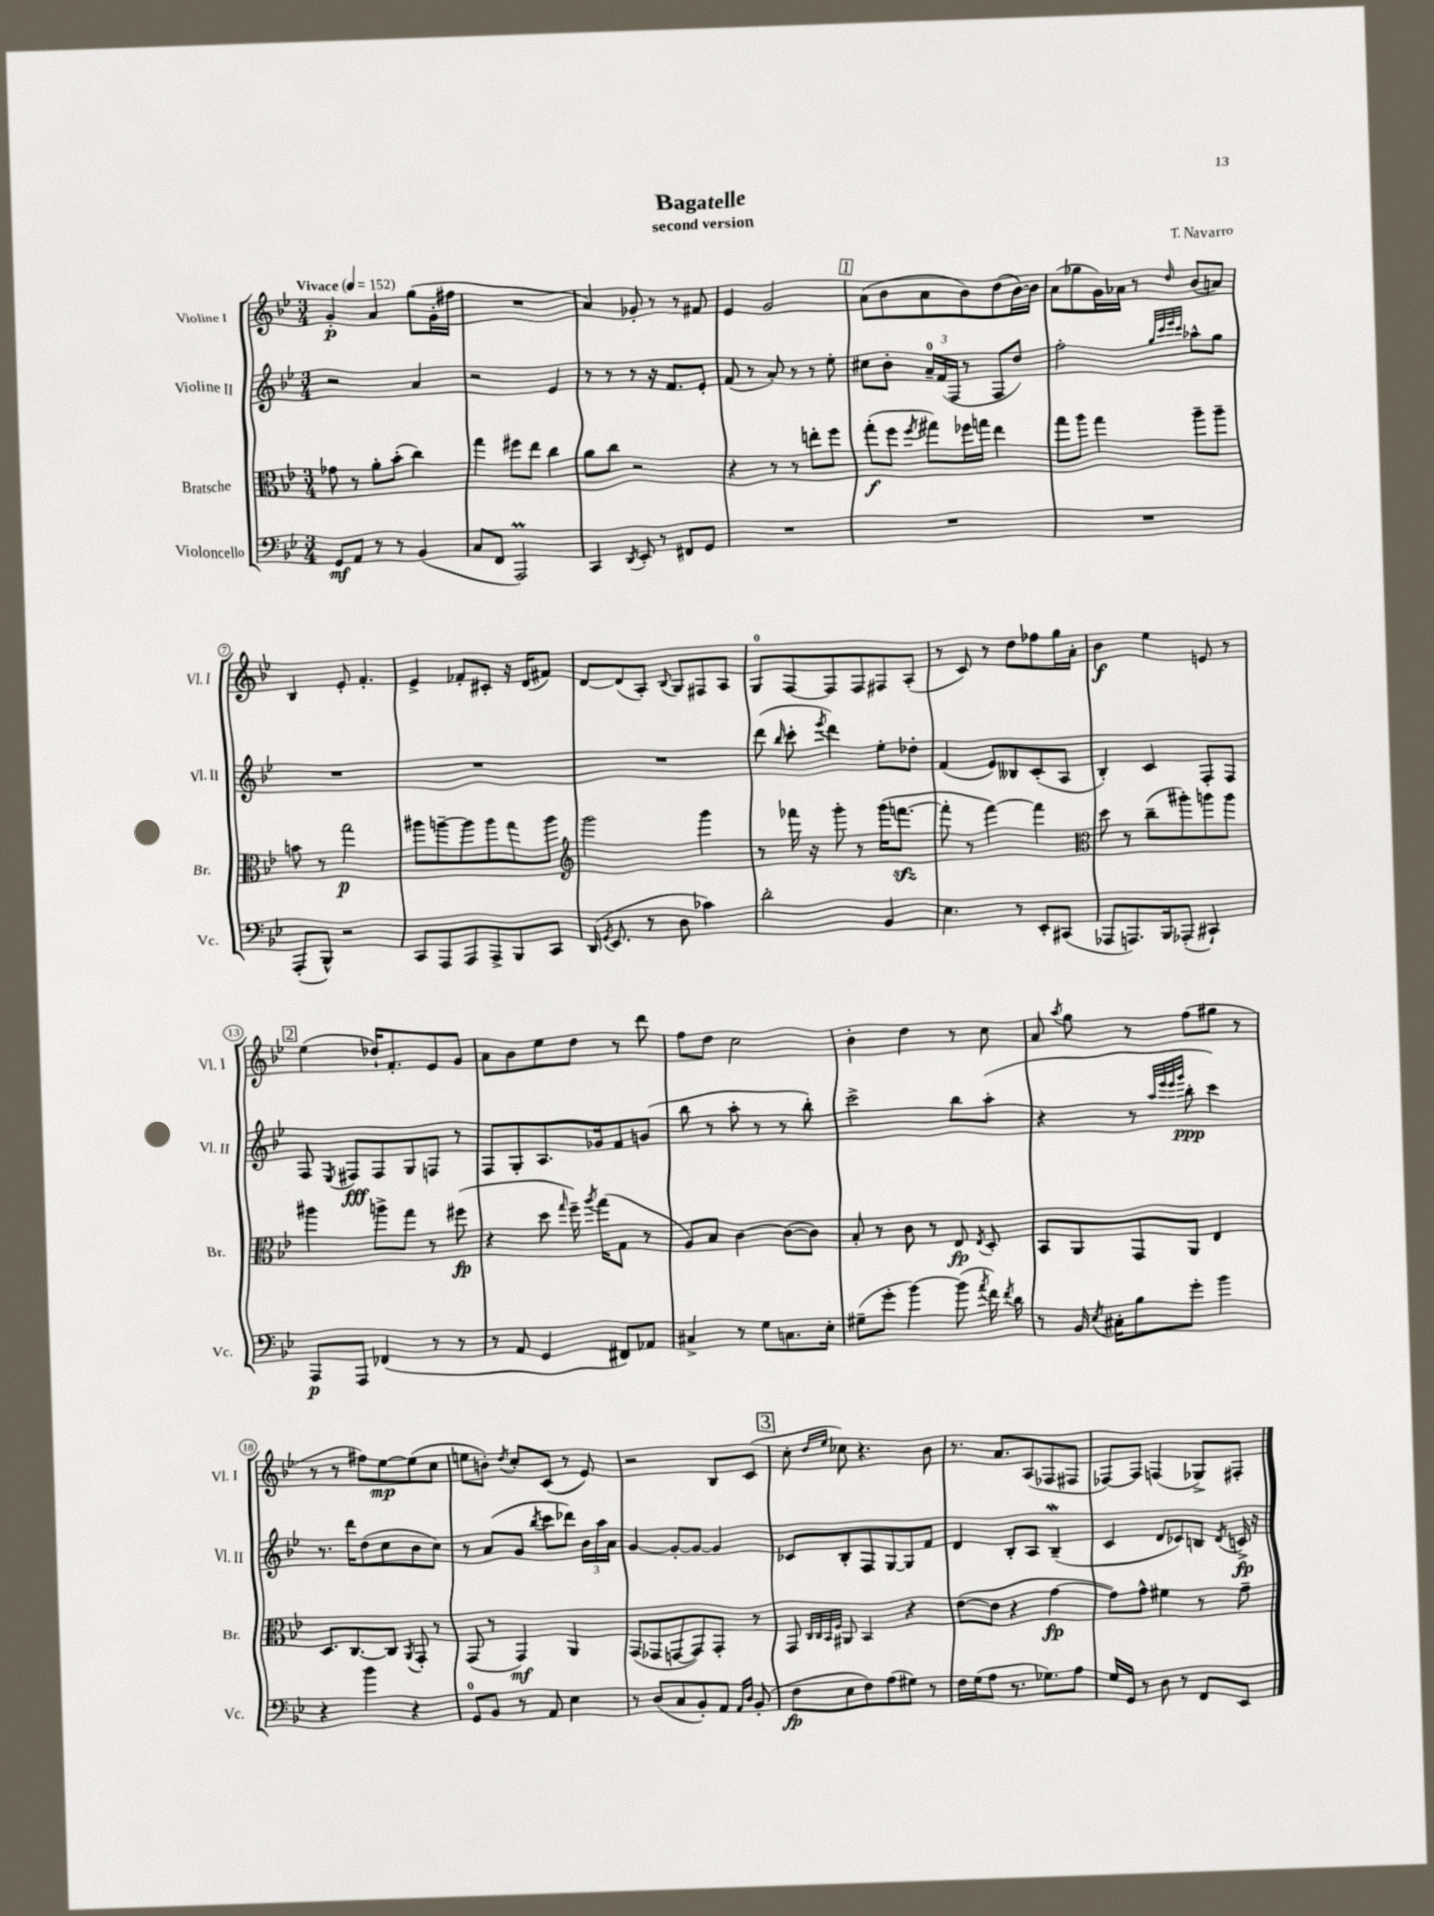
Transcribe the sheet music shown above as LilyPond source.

\header { title = "Bagatelle" composer = "T. Navarro" subtitle = "second version" }
<<
\new StaffGroup <<
\new Staff = "s0" \with { instrumentName = "Violine I" shortInstrumentName = "Vl. I" } {
    \clef treble \key bes \major \numericTimeSignature \time 3/4 \tempo "Vivace" 4 = 152
    \autoBeamOff g'4-.\p a'4 g''8[( g'16-. fis''16] |
    R2. |
    a'4) ges'8-. r8 r8 fis'8 |
    ees'4 g'2 |
    \mark \markup { \box "1" } a'8[( bes'8 a'8 bes'8) d''8( bes'16~) bes'16] |
    a'8[( ges''8 g'16) aes'16] r8 \grace { d''16 } bes'8[( a'8]) |
    bes4 ees'8-. f'4.-. |
    ees'4-> fes'8[-. cis'8]-. r16 d'16[( fis'8]) |
    d'8[~ d'8( a8]-.) \appoggiatura { bes8 } g8[ fis8 a8] |
    g8[-0 f8~ f8 f8 fis8 a8]-.( |
    r8 c'8) r8 d''8[ fes''8 g''16 a'16]-. |
    bes'4\f ees''4 e'8 r8 |
    \mark \markup { \box "2" } ees''4( des''16[-!) f'8.-. ees'8 g'8] |
    a'8[ bes'8 ees''8 d''8] r8 d'''8 |
    f''8[ d''8] c''2 |
    bes'4-. d''4 r8 c''8 |
    a'8 \acciaccatura { a''8 } g''8 r8 f''8[( gis''8] r8 |
    r8 r8 fis''8[) ees''8~\mp ees''8( c''8] |
    e''8[ b'8]-.) \acciaccatura { d''8 } c''8[-. c'8]( r8 ees'8) |
    r2 bes8[ c'8]( |
    \mark \markup { \box "3" } c''8-. \grace { d''16[ ees''16] } ces''8) r4. bes'8 |
    r8. a'8.[ a8( fes8 fis8] |
    fes8[~) fes8] f4( ges8[->) fis8]-. \bar "|." |
}
\new Staff = "s1" \with { instrumentName = "Violine II" shortInstrumentName = "Vl. II" } {
    \clef treble \key bes \major \numericTimeSignature \time 3/4
    \autoBeamOff r2 a'4 |
    r2 ees'4 |
    r8 r8 r8 r16 f'8.[ ees'8]-. |
    f'8( r8 a'8-.) r8 r8 ees''8-. |
    \mark \markup { \box "1" } cis''8[ bes'8]-. \tuplet 3/2 { a'16[-0-- f'16( f16] } r8 f8[ d''8]) |
    f''2-. \grace { g''32[ c'''32 ees'''32 c'''32] } aes''8[-^ g''8] |
    R2. |
    R2. |
    R2. |
    d'''8( \grace { bes''16 } c'''8-. \acciaccatura { ees'''8 } d'''4) ees''8[-. des''8]-. |
    f'4( ees'8[) beses8 c'8-.( a8] |
    bes4-.) c'4 f8[-. f8] |
    \mark \markup { \box "2" } f8 \acciaccatura { ees8 } fis8[\fff fis8 g8 f8] r8 |
    f8[ g8-. a8. ges'16 f'8 g'8]( |
    bes''8 r8 a''8-. r8 r8 bes''8-.) |
    c'''2-> bes''8[ a''8]-.( |
    r4 r8 \grace { a''32[ ees'''32 ees'''32 g'''32] } bes''8-.\ppp c'''4) |
    r8. d'''16[ d''8( c''8 bes'8 c''8]) |
    r8 a'8[( g'8] \acciaccatura { bes''8 } c'''8[ des'''8]) \tuplet 3/2 { bes'16[ a''16 a'16] } |
    g'4~ g'8[~-. g'8]~ g'4 |
    \mark \markup { \box "3" } ces'8[ bes8-. f8 g8~ g8 f'8] |
    d'4 bes8[-. a8] bes4--\mordent( |
    c'4 d'8[ ces'8) b8] \acciaccatura { d'8 } c'16->\fp r16 \bar "|." |
}
\new Staff = "s2" \with { instrumentName = "Bratsche" shortInstrumentName = "Br." } {
    \clef alto \key bes \major \numericTimeSignature \time 3/4
    \autoBeamOff ges'8 r8 a'8[-. bes'8]-.( c''4) |
    g''4 fis''8[ ees''8] c''4 |
    a'8[ c''8] r2 |
    r4 r8 r8 e''8[-. f''8] |
    \mark \markup { \box "1" } g''8[-.\f( f''8] \acciaccatura { f''8 } gis''8[) fes''16 g''16] ees''4 |
    g''8[ a''8] g''4 a''8[-- a''8]-- |
    b'8 r8 g''2\p |
    ais''8[ a''8~-- a''8 a''8 g''8 a''8] |
    \clef treble g'''2 g'''4 |
    r8 fes'''16 r16 g'''8-. r8 g'''16[( f'''8.]~\sfz |
    f'''8-. r8 f'''4~) f'''4 |
    \clef alto d''8 r8 c''8[--( ais''8-.) a''8 a''8] |
    \mark \markup { \box "2" } ais''4 a''8[-> g''8] r8 fis''8\fp( |
    r4 d''8 \grace { g''16 } f''16--) \acciaccatura { a''8 } g''16[( g8] r8 |
    a8[) bes8] c'4~ c'8[~( c'8]) |
    bes8-. r8 c'8 r8 ees8\fp \acciaccatura { ees8 } d8-. |
    bes,8[ a,8 g,8 a,8] ees4 |
    d8.[ c8.~ c8] \acciaccatura { a,8 } g,8-. r8 |
    g,8( r8 g,4\mf) a,4 |
    g,8[( ges,8 g,8~ g,8) g,8]-. r8 |
    \mark \markup { \box "3" } g,8 \grace { c32[ c32 bes,32 f32] } ais,8 bes,4 r4 |
    ees'8[~( ees'8] r4 g'4~\fp |
    g'8[) g'8]-^ fis'4 r8 g'8-- \bar "|." |
}
\new Staff = "s3" \with { instrumentName = "Violoncello" shortInstrumentName = "Vc." } {
    \clef bass \key bes \major \numericTimeSignature \time 3/4
    \autoBeamOff g,8[\mf a,8] r8 r8 bes,4( |
    c8[ f,8] a,,2\prall) |
    c,4 \acciaccatura { d,8 } ees,8-. r8 fis,8[ g,8] |
    R2. |
    \mark \markup { \box "1" } R2. |
    R2. |
    a,,8[-.( bes,,8]-^) r2 |
    c,8[ a,,8 a,,8 a,,8-> bes,,8 c,8] |
    d,16( \acciaccatura { g,8 } ees,8. r8 d8 ces'4) |
    d'2-. bes,4 |
    ees4. r8 ees,8[-. cis,8]( |
    aes,,8[ a,,8.) bes,,16 aes,,8]-.( cis,4-!) |
    \mark \markup { \box "2" } a,,8[\p a,,8] fes,4( r8 r8 |
    r8 a,8 g,4 fis,8[) aes,8] |
    cis4-> r8 g8[ c8. ees16]-. |
    gis8[--( g'8]-. bes'4~) bes'8( \acciaccatura { a'8 } f'16) \acciaccatura { f'8 } d'16 |
    r8 bes,16 \acciaccatura { ees8 } cis16[-. bes8 g'8]-. bes'4 |
    r4 bes'4 r4 |
    g,8[-0 bes,8] r8 a,8 ees4 |
    r8 d8[( c8 bes,8-.) a,8] \grace { a,16[ d16] } bes,8-.( |
    \mark \markup { \box "3" } f8[\fp ees8 f8) a8( gis8]) r8 |
    f16[ g16( a8] r8. ges8.[) a8] |
    g16[ g,16] r8 d8 r8 f,8[ ees,8] \bar "|." |
}
>>
>>
\layout { \context { \Score \override BarNumber.stencil = #(make-stencil-circler 0.1 0.3 ly:text-interface::print) } }
